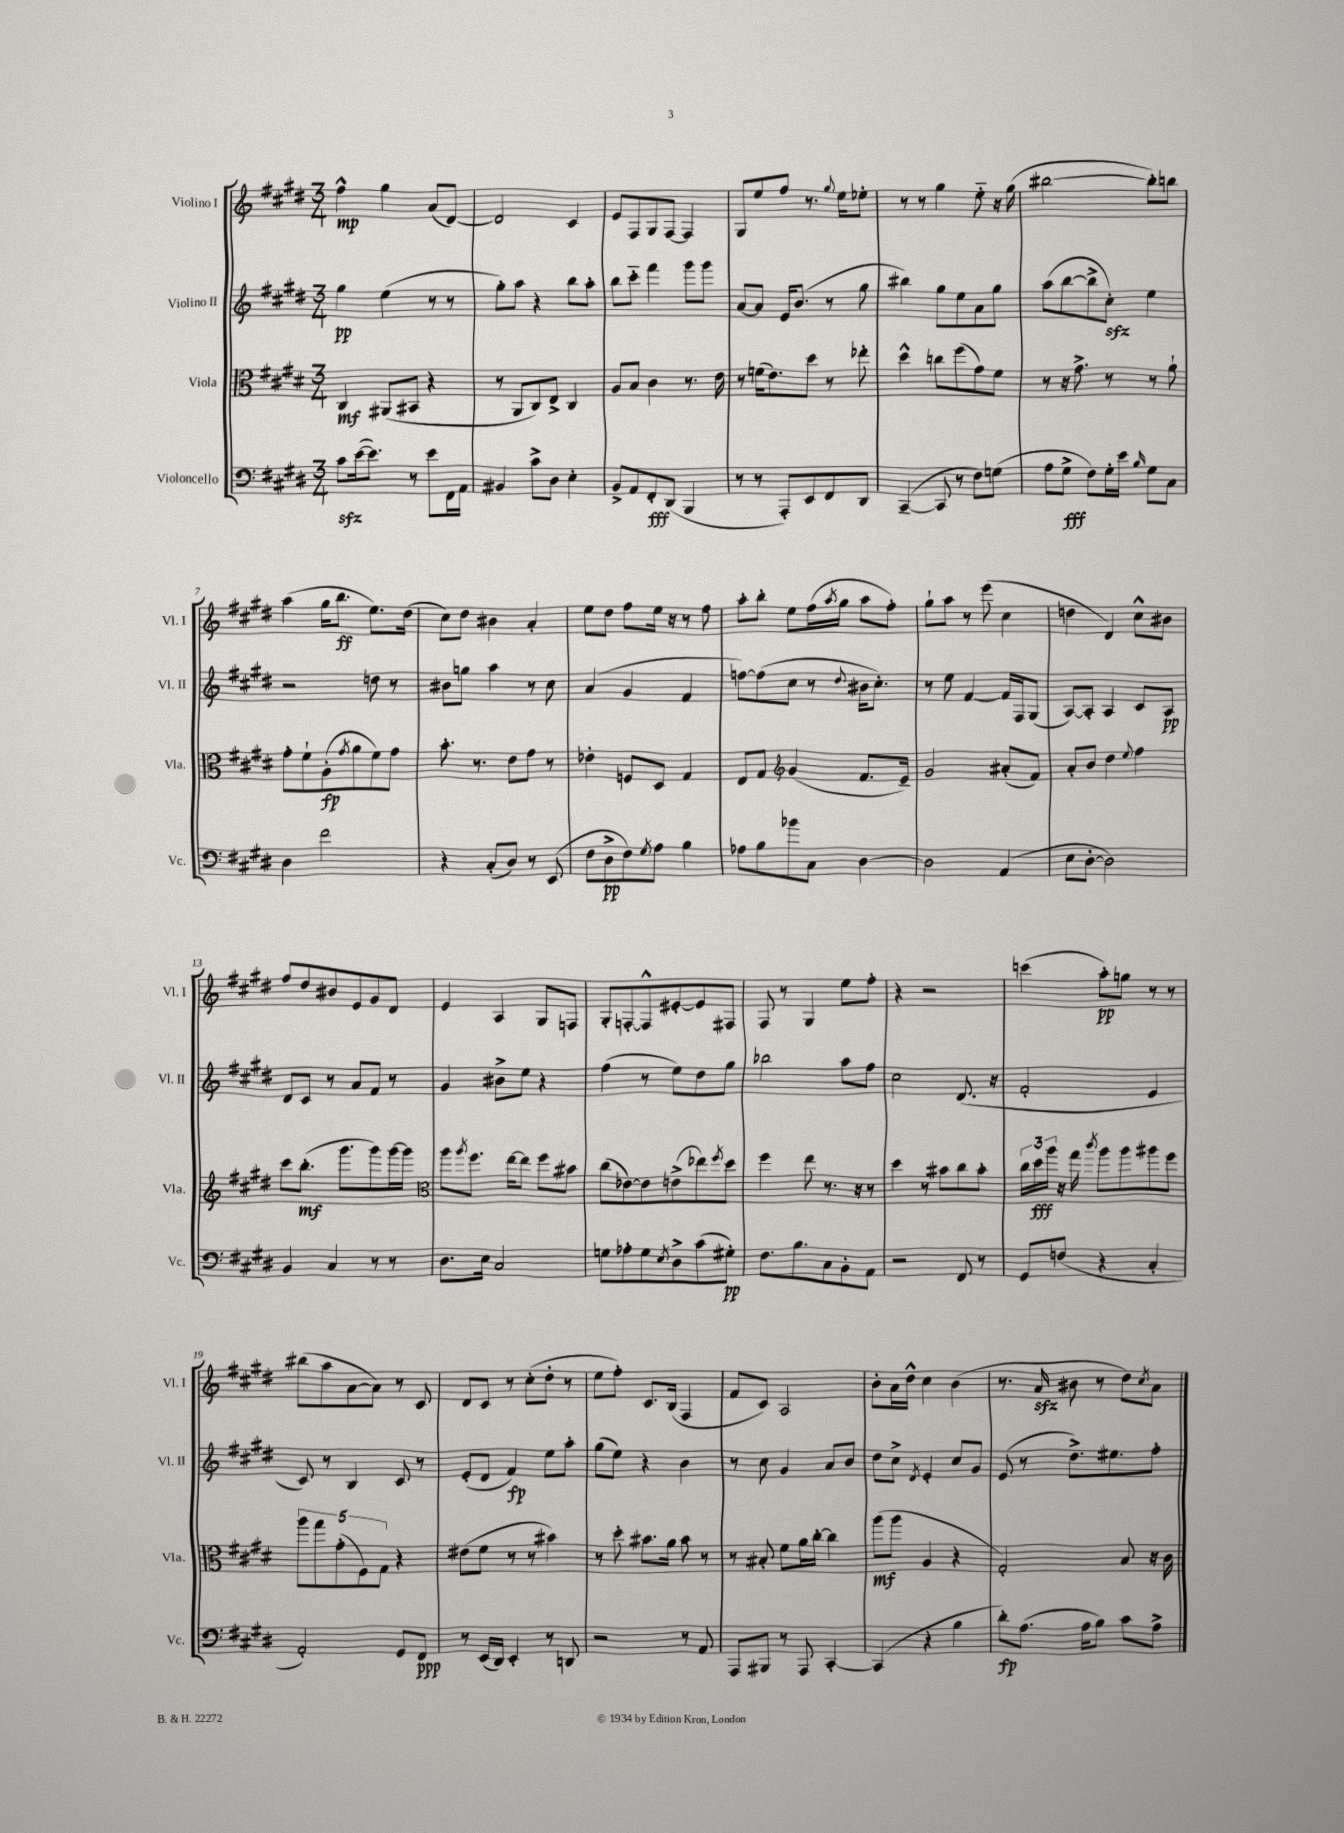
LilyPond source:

<<
\new StaffGroup <<
\new Staff = "s0" \with { instrumentName = "Violino I" shortInstrumentName = "Vl. I" } {
    \clef treble \key e \major \numericTimeSignature \time 3/4
    fis''4-^\mp gis''4 a'8( dis'8~) |
    dis'2 cis'4 |
    e'8 fis8 gis8 fis8~ fis4 |
    gis8 e''8 fis''8 r8. \appoggiatura { gis''8 } e''16 ees''8-. |
    r8 r8 gis''4 e''8-_ r16 gis''16( |
    bis''2~ bis''8-.) b''8 |
    a''4( gis''16 b''8.\ff e''8.) dis''16( |
    cis''8) dis''8 bis'4 a'4-. |
    e''8 dis''8 fis''8 e''16 r16 r8 fis''8 |
    a''8-. b''8-. e''8 fis''16( \acciaccatura { a''8 } gis''16 a''8 fis''8-.) |
    gis''8-! a''8 r8 e'''8( cis''4 |
    d''4 dis'4) cis''8-^ bis'8 |
    fis''8 dis''8 bis'8 e'8 gis'8 dis'8 |
    e'4 a4 gis8 f8 |
    gis8-. f8~-. f8-^ eis'8~-. eis'8 fis8 |
    fis8 r8 gis4 e''8 fis''8-. |
    r4 r2 |
    c'''4( a''8-.\pp) g''8 r8 r8 |
    bis''8( a''8 a'8~ a'8) r8 cis'8 |
    dis'8 cis'8 r8 cis''8-.( dis''8-. r8 |
    e''8 fis''8-.) cis'8. b16( fis4 |
    fis'8 cis'8) a2 |
    b'8-. a'16 dis''16-^ cis''4 b'4( |
    r8. a'16\sfz bis'8 r8 dis''8) \acciaccatura { cis''8 } a'8 \bar "|." |
}
\new Staff = "s1" \with { instrumentName = "Violino II" shortInstrumentName = "Vl. II" } {
    \clef treble \key e \major \numericTimeSignature \time 3/4
    gis''4\pp e''4( r8 r8 |
    gis''8-.) a''8 r4 b''8 a''8-. |
    b''8 cis'''8-_ fis'''4 gis'''8 gis'''8 |
    a'8~ a'8 e'16 b'8.( r8 gis''8 |
    bis''4) gis''8 e''8 a'8 gis''8 |
    a''8( b''8~ b''8-> cis''8-.\sfz) e''4 |
    r2 d''8 r8 |
    bis'8 g''8 a''4 r8 cis''8 |
    a'4( gis'4 fis'4 |
    f''8~) f''8( cis''8 r8 \appoggiatura { dis''8 } bis'16 cis''8.-.) |
    r8 e''8 fis'4~ fis'16 fis16 gis8( |
    a8~) a8-. a4 cis'8 a8\pp |
    dis'8 cis'8 r8 a'8 fis'8 r8 |
    gis'4 bis'8-> e''8 r4 |
    fis''4( r8 e''8) dis''8 gis''8 |
    bes''2 a''8 fis''8 |
    cis''2 dis'8.( r16 |
    fis'2-. e'4 |
    cis'8) r8 b4 cis'8 r8 |
    e'8-.( dis'8 fis'4\fp) e''8 a''8-. |
    gis''8( e''8) r4 b'4 |
    r8 cis''8 gis'4 a'8 b'8 |
    dis''8 cis''8-> \acciaccatura { dis'8 } e'4-. cis''8 gis'8 |
    e'8( r8 dis''8.->) eis''8. fis''8-. \bar "|." |
}
\new Staff = "s2" \with { instrumentName = "Viola" shortInstrumentName = "Vla." } {
    \clef alto \key e \major \numericTimeSignature \time 3/4
    cis4\mf ais,8( bis,8 r4 |
    r8 a,8 cis8) e8-> cis4 |
    a8 b8 cis'4 r8. e'16 |
    r8 f'16( e'8.) dis''8 r8 ees''8-. |
    dis''4-^ c''8 fis''8( gis'8) fis'8 |
    r8 r16 gis'8.-> r8 r8 a'8-! |
    gis'8-. fis'8-! a8-.\fp( \acciaccatura { gis'8 } a'8 fis'8) gis'8 |
    b'8.-. r8. e'8 gis'8 r8 |
    ees'4-. f8 dis8 gis4 |
    e8 gis8 \clef treble gis'4( fis'8. e'16--) |
    gis'2 ais'8-.( fis'8) |
    a'8-. b'8 dis''4 \appoggiatura { e''8 } fis''4 |
    cis'''8 b''8.-.\mf( gis'''8. gis'''8) gis'''16~ gis'''16 |
    \clef alto a''8 \acciaccatura { a''8 } fis''8. e''16~ e''8 fis''8 bis'8 |
    cis''8( ees'8~) ees'8 e'8->( ees''8) \acciaccatura { fis''8 } dis''8 |
    fis''4 e''8 r8. r16 r8 |
    dis''4 r8 bis'8 cis''8 bis'8-. |
    \tuplet 3/2 { cis''16 dis''16\fff a''16 } r16 gis''16 \acciaccatura { cis'''8 } a''8 a''8 ais''8 fis''8 |
    \tuplet 5/4 { a''8 gis''8 gis'8-.( fis8) gis8 } r4 |
    eis'8( fis'8 r8 r8 bis'4) |
    r8 dis''8-. bis'8. a'16 bis'8 r8 |
    r8 bis8-. fis'8 a'16 cis''16~-. cis''4 |
    a''8\mf( a''8 a4 r4 |
    gis2-.) b8 r16 cis'16 \bar "|." |
}
\new Staff = "s3" \with { instrumentName = "Violoncello" shortInstrumentName = "Vc." } {
    \clef bass \key e \major \numericTimeSignature \time 3/4
    cis'8\sfz e'16~( e'8.) r8 e'8 fis,16 a,16 |
    bis,4 cis'8-> dis8 e4-. |
    b,8-> a,8 fis,8-.\fff dis,8( b,,4 |
    r8 r8 a,,8-.) e,8 fis,8 dis,8 |
    cis,4~--( cis,8 r8 fis8) g8( |
    a8 gis8->\fff fis8) gis16-. e'16 \grace { b16 } gis8 cis8 |
    dis4 fis'2 |
    r4 cis8-.( dis8) r8 e,8( |
    fis8 dis8->\pp fis8) \acciaccatura { gis8 } a8 b4 |
    aes8 b8 bes'8 cis8 dis4~ |
    dis2 a,4( |
    e8 dis8~-. dis2) |
    b,4 cis4 r8 r8 |
    dis8. e16 cis2 |
    g8 aes8-. g8 \acciaccatura { e8 } dis8-> cis'8( gis8-.\pp) |
    fis8. b8. cis8 b,8-. a,8 |
    r2 fis,8 r8 |
    gis,8 f8( r4 cis4-. |
    a,2-.) gis,8 fis,8\ppp |
    r8 e,16( dis,16) e,4-. r8 d,8 |
    r2 r8 a,8 |
    a,,8 bis,,8 r8 a,,8 cis,4~-. |
    cis,4( r4 b4 |
    dis'8-.\fp) a8.( a16 b8) cis'8 a8-> \bar "|." |
}
>>
>>
